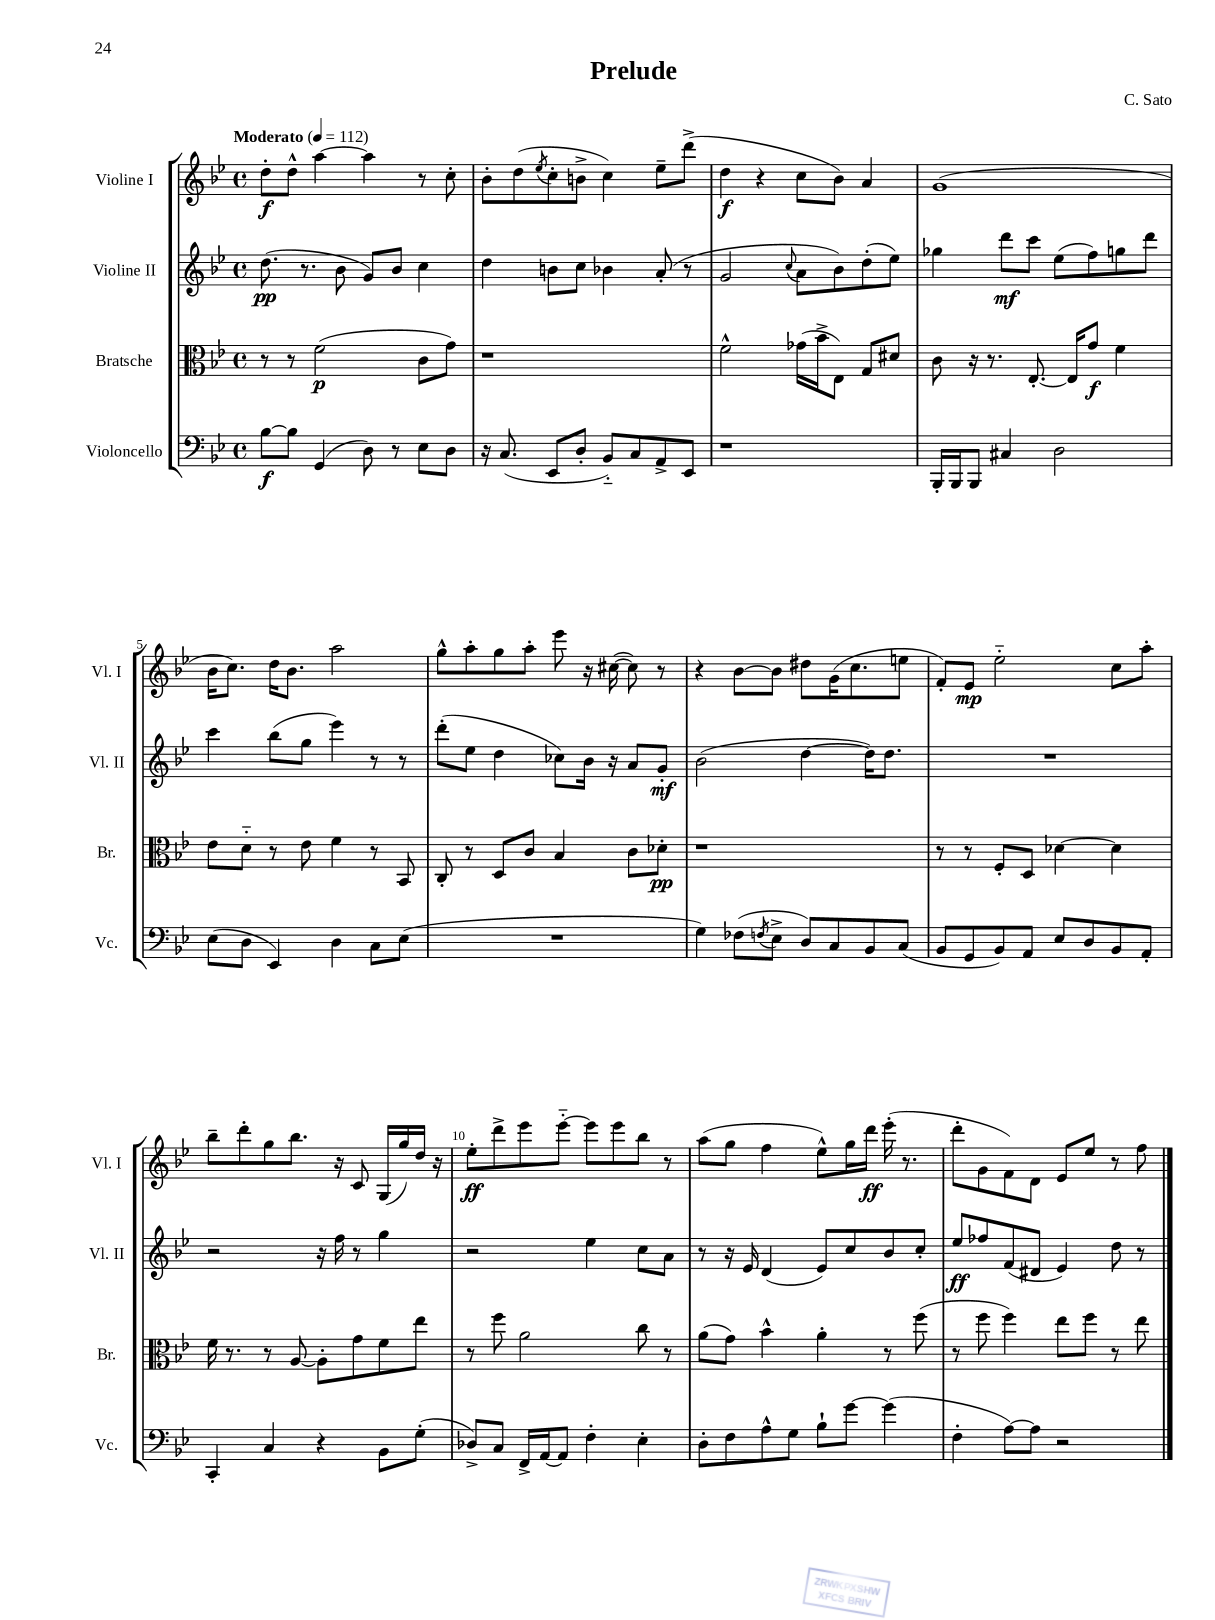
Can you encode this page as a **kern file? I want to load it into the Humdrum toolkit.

**kern	**kern	**kern	**kern
*staff4	*staff3	*staff2	*staff1
*clefF4	*clefC3	*clefG2	*clefG2
*k[b-e-]	*k[b-e-]	*k[b-e-]	*k[b-e-]
*M4/4	*M4/4	*M4/4	*M4/4
*met(c)	*met(c)	*met(c)	*met(c)
*MM112	*MM112	*MM112	*MM112
[8B-	8r	(8.dd	8dd'
8B-]	8r	.	8dd^^
.	.	8.r	.
(4GG	(2f	.	[4aa
.	.	8b-	.
8D)	.	8g)	4aa]
8r	.	8b-	.
8E-	8c	4cc	8r
8D	8g)	.	8cc'
=	=	=	=
16r	1r	4dd	8b-'
(8.C	.	.	.
.	.	.	(8dd
.	.	.	8qee-
8EE-	.	8b	8cc'
8D'	.	8cc	8b^
8BB-'~)	.	4b-	4cc)
8C	.	.	.
8AA^	.	(8a'	8ee-~
8EE-	.	8r	(8ddd^
=	=	=	=
1r	2f^^	2g	4dd
.	.	.	4r
.	.	8qqcc	.
.	(16g-	8a	8cc
.	16b-^	.	.
.	8E-)	8b-)	8b-)
.	8G	(8dd'	4a
.	8d#	8ee-)	.
=	=	=	=
16BBB-'	8c	4gg-	(1g
16BBB-	.	.	.
8BBB-	16r	.	.
.	8.r	.	.
4C#	.	8ddd	.
.	[8.E-'	8ccc	.
2D	.	(8ee-	.
.	16E-]	.	.
.	8g	8ff)	.
.	4f	8gg	.
.	.	8ddd	.
=	=	=	=
(8E-	8e-	4ccc	16b-
.	.	.	8.cc)
8D	8d'~	.	.
4EE-)	8r	(8bb-	16dd
.	.	.	8.b-
.	8e-	8gg	.
4D	4f	4eee-)	2aa
8C	8r	8r	.
(8E-	8BB-	8r	.
=	=	=	=
1r	8C'	(8ddd'	8gg^^
.	8r	8ee-	8aa'
.	8D	4dd	8gg
.	8c	.	8aa'
.	4B-	8cc-)	8eee-
.	.	16b-	16r
.	.	16r	([16cc#
.	8c	8a	8cc#])
.	8d-'	8g'	8r
=	=	=	=
4G)	1r	(2b-	4r
(8F-	.	.	[8b-
8qF	.	.	.
8E-^	.	.	8b-]
8D)	.	[4dd	8dd#
8C	.	.	(16g
.	.	.	8.cc
8BB-	.	16dd])	.
.	.	8.dd	.
(8C	.	.	8ee
=	=	=	=
8BB-	8r	1r	8f')
8GG	8r	.	8e-
8BB-)	8F'	.	2ee-'~
8AA	8D	.	.
8E-	[4d-	.	.
8D	.	.	.
8BB-	4d-]	.	8cc
8AA'	.	.	8aa'
=	=	=	=
4CC'	16f	2r	8bb-~
.	8.r	.	.
.	.	.	8ddd'
4C	8r	.	8gg
.	[8A	.	8.bb-
4r	8A']	16r	.
.	.	16ff	16r
.	8g	8r	8c
8BB-	8f	4gg	(16G
.	.	.	16gg)
(8G'	8ee-	.	16dd
.	.	.	16r
=	=	=	=
8D-^)	8r	2r	8ee-'
8C	8ff	.	8ddd^
16FF^	2a	.	8eee-
[16AA	.	.	.
8AA]	.	.	[8eee-'~
4F'	.	4ee-	8eee-]
.	.	.	8eee-
4E-'	8cc	8cc	8bb-
.	8r	8a	8r
=	=	=	=
8D'	(8a	8r	(8aa
8F	8g)	16r	8gg
.	.	16e-	.
8A^^	4b-^^	(4d	4ff
8G	.	.	.
8B-`	4a'	8e-)	8ee-^^)
[8g	.	8cc	16gg
.	.	.	16ddd
(4g]	8r	8b-	(16eee-'
.	.	.	8.r
.	(8ff	8cc'	.
=	=	=	=
4F'	8r	8ee-	8ddd'
.	8ff	8ff-	8g
[8A)	4ff)	(8f	8f)
8A]	.	8d#	8d
2r	8ee-	4e-)	8e-
.	8ff	.	8ee-
.	8r	8dd	8r
.	8ee-	8r	8ff
==	==	==	==
*-	*-	*-	*-
